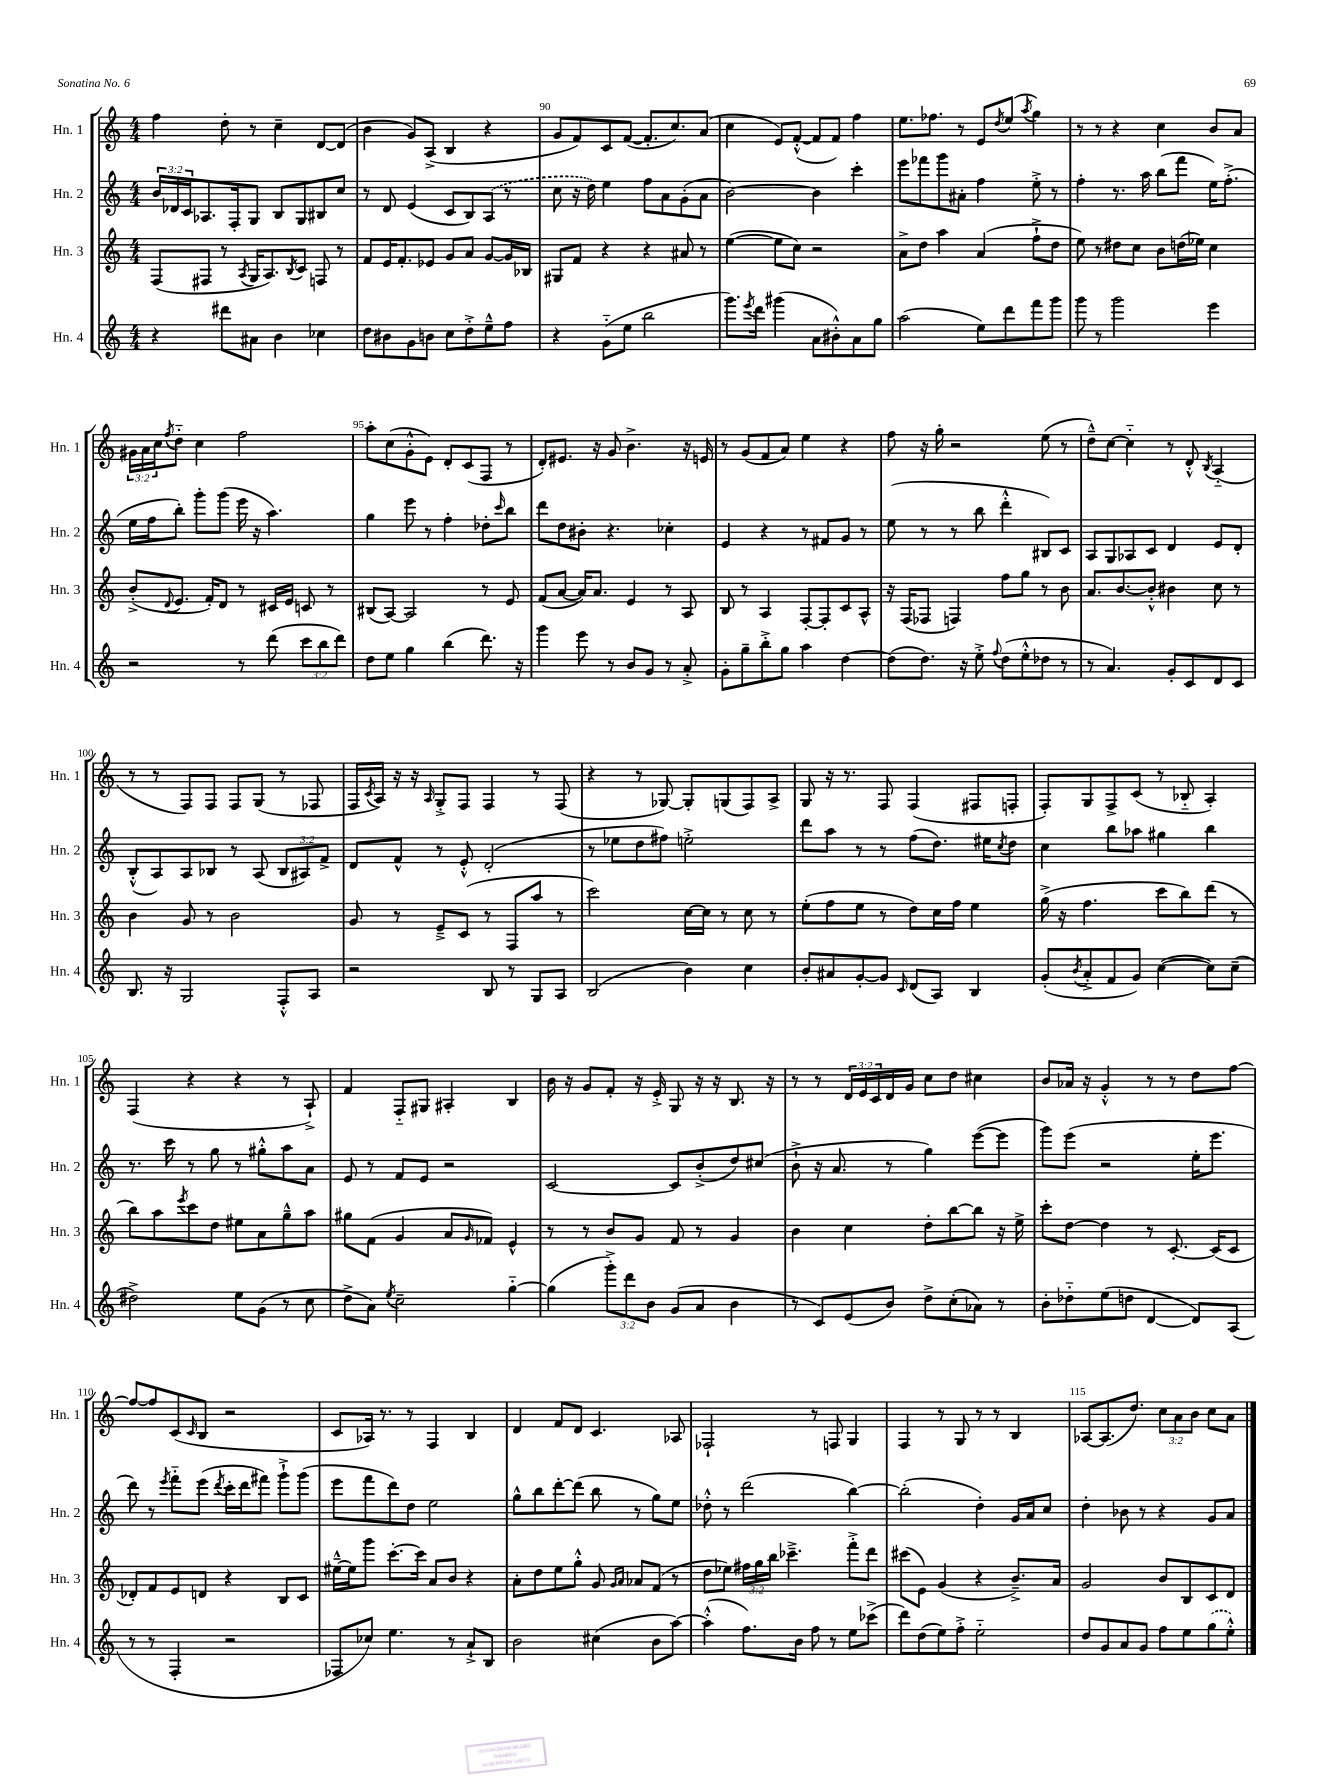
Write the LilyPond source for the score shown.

<<
\new StaffGroup <<
\new Staff = "s0" \with { instrumentName = "Hn. 1" shortInstrumentName = "Hn. 1" } {
    \clef treble \key c \major \numericTimeSignature \time 4/4 \override Staff.TupletNumber.text = #tuplet-number::calc-fraction-text
    f''4 d''8-. r8 c''4-- d'8~ d'8( |
    b'4 g'8) a8->( b4 r4 |
    g'8 f'8) c'8 f'8~( f'8.-. c''8.) a'8( |
    c''4 e'8) f'8~-.-^( f'8 f'8) f''4 |
    e''8. fes''8. r8 e'8 \acciaccatura { d''8 } e''8( \acciaccatura { a''8 } g''4) |
    r8 r8 r4 c''4 b'8 a'8 |
    \tuplet 3/2 { gis'16 a'16 c''16 } \acciaccatura { f''8 } d''8-_ c''4 f''2 |
    a''8-. c''8( g'8-.-^ e'8) d'8-. c'8( f8 r8 |
    d'8-.) eis'8. r16 g'8 b'4.-> r16 e'16 |
    r8 g'8( f'8 a'8) e''4 r4 |
    f''8 r16 g''16-. r2 e''8( r8 |
    d''8---^) c''8~ c''4-_ r8 d'8-.-^ \acciaccatura { b8 } a4-_( |
    r8 r8 f8) f8 f8 g8( r8 fes8 |
    f16 \acciaccatura { c'8 } a16) r16 r16 \grace { a16 } g8-.-> f8 f4 r8 f8( |
    r4 r8 ges8~) ges8-. g8( f8) a8-> |
    g8 r16 r8. f8 f4( fis8 f8-. |
    f8-.) g8 f8-> c'8( r8 bes8-_ a4-.) |
    f4( r4 r4 r8 a8-!->) |
    f'4 f8-_ gis8 ais4-. b4 |
    b'16 r16 g'8 f'8-. r16 e'16-.-> g8 r16 r16 b8. r16 |
    r8 r8 \tuplet 3/2 { d'16 e'16 c'16 } d'16 g'16 c''8 d''8 cis''4 |
    b'8 aes'16 r16 g'4-.-^ r8 r8 d''8 f''8~ |
    f''8~ f''8 c'8( \grace { c'16 } b8 r2 |
    c'8 aes16) r8. r8 f4 b4 |
    d'4 f'8 d'8 c'4. aes8 |
    fes2-! r8 f8 g4 |
    f4 r8 g8 r8 r8 b4 |
    aes8~ aes8.( d''8.) \tuplet 3/2 { c''8 a'8 b'8 } c''8 a'8 \bar "|." |
}
\new Staff = "s1" \with { instrumentName = "Hn. 2" shortInstrumentName = "Hn. 2" } {
    \clef treble \key c \major \numericTimeSignature \time 4/4 \override Staff.TupletNumber.text = #tuplet-number::calc-fraction-text
    \tuplet 3/2 { b'16 des'16 c'16 } aes8. f16-. g8 b8 g8 bis8 c''8 |
    r8 d'8 e'4( c'8 b8) \once \slurDashed a8( r8 |
    c''8 r16 d''16) e''4 f''8 a'8 g'8-.( a'8 |
    b'2~) b'4 c'''4-. |
    e'''8 fes'''8 g'''8 ais'8-. f''4 e''8-.-> r8 |
    f''4-. r8. a''16 b''8( f'''8 e''16) f''8.-.->( |
    e''16 f''16 b''8-.) g'''8-. g'''8( e'''16 r16 a''4.) |
    g''4 e'''8 r8 f''4-. des''8-. \grace { c'''16 } b''8 |
    d'''8 d''8 bis'8-. r4. ces''4-. |
    e'4 r4 r8 fis'8 g'8 r8 |
    e''8( r8 r8 b''8 d'''4-.-^ bis8) c'8 |
    a8 g8 aes8 c'8 d'4 e'8 d'8-. |
    b8-.-^( a8) a8 bes8 r8 a8( \tuplet 3/2 { bes8 ais8) f'8-> } |
    d'8 f'8-^ r8 e'8-.-^ d'2-.( |
    r8 ees''8 d''8 fis''8) e''2-.-> |
    d'''8 a''8 r8 r8 f''8( d''8.) eis''16 \acciaccatura { c''8 } d''8 |
    c''4 b''8 aes''8 gis''4 b''4 |
    r8. c'''16 r8 g''8 r8 gis''8-.-^ a''8 a'8 |
    e'8 r8 f'8 e'8 r2 |
    c'2~ c'8 b'8-.->( d''8) cis''8( |
    b'8-!-> r16 a'8. r8 g''4) e'''8~( e'''8 |
    g'''8) e'''8( r2 e''16-. e'''8. |
    d'''8) r8 \acciaccatura { e'''8 } f'''8-_ e'''8( \acciaccatura { d'''8 } c'''16-. d'''16 fis'''8) g'''8-!-> g'''8( |
    e'''8 f'''8 d'''8) d''8 e''2 |
    g''8-^ b''8 d'''8~-. d'''8( b''8 r8 g''8) e''8 |
    des''8-.-^ r8 d'''2( b''4~) |
    b''2-.( d''4-.) g'16 a'16 c''8 |
    d''4-. bes'8 r8 r4 g'8 a'8 \bar "|." |
}
\new Staff = "s2" \with { instrumentName = "Hn. 3" shortInstrumentName = "Hn. 3" } {
    \clef treble \key c \major \numericTimeSignature \time 4/4 \override Staff.TupletNumber.text = #tuplet-number::calc-fraction-text
    f8( fis8 r8 \acciaccatura { a8 } g16 a8.) \acciaccatura { b8 } c'8 f8 r8 |
    f'8 e'16 f'8.-. ees'8 g'8 a'8 g'8~ g'16 bes16 |
    gis8 f'8 r4 r4 ais'8 r8 |
    e''4~( e''8 c''8) r2 |
    a'8-> d''8 a''4 a'4( f''8-!-> d''8 |
    e''8) r8 dis''8 c''8 b'8 d''16( ees''16) c''4 |
    b'8-.->( \appoggiatura { d'8 } e'8. f'16-.) d'8 r8 cis'16 e'16 c'8 r8 |
    bis8( a8~) a2 r8 e'8 |
    f'8( a'8~ a'16) a'8. e'4 r8 a8 |
    b8 r8 a4 f8~-. f8-. c'8 a8-^ |
    r16 f16( fes8 f4) f''8 g''8 r8 b'8 |
    a'8. b'8.~ b'8-.-^ bis'4 c''8 r8 |
    b'4 g'8 r8 b'2 |
    g'8 r8 e'8---> c'8( r8 f8 a''8 r8 |
    c'''2) c''16~ c''16 r8 c''8 r8 |
    e''8-.( f''8 e''8 r8 d''8) c''16 f''16 e''4 |
    g''16->( r16 f''4. c'''8 b''8) d'''8( r8 |
    b''8) a''8 \acciaccatura { e'''8 } c'''8 d''8 eis''8 a'8 g''8---^ a''8 |
    gis''8 f'8( g'4 a'8 \grace { g'16 } fes'8) e'4-^ |
    r8 r8 b'8 g'8 f'8 r8 g'4 |
    b'4 c''4 d''8-. b''8~ b''8 r16 e''16-> |
    c'''8-. d''8~ d''4 r8 c'8.~-. c'16( c'8 |
    des'8-.) f'8 e'8 d'8 r4 b8 c'8 |
    eis''16~---^ eis''16 g'''8 c'''8.~-. c'''16 a'8 b'8 r4 |
    a'8-. d''8 e''8 g''8-.-^ g'8 \grace { g'16 a'16 } aes'8 f'8( r8 |
    d''8 ees''8) \tuplet 3/2 { fis''16 g''16 b''16 } ces'''4.---> f'''8-.-> d'''8 |
    cis'''8( e'8) g'4( r4 b'8.--->) a'16 |
    g'2 b'8 b8 c'8 d'8 \bar "|." |
}
\new Staff = "s3" \with { instrumentName = "Hn. 4" shortInstrumentName = "Hn. 4" } {
    \clef treble \key c \major \numericTimeSignature \time 4/4 \override Staff.TupletNumber.text = #tuplet-number::calc-fraction-text
    r4 dis'''8 ais'8 b'4 ces''4 |
    d''8 bis'8 g'8 b'8 c''8 d''8-.-> e''8---^ f''8 |
    r4 g'8-_( e''8 b''2 |
    g'''8.) \acciaccatura { e'''8 } d'''16 gis'''4( a'8 bis'8-.-^) a'8 g''8 |
    a''2( e''8) d'''8 f'''8 g'''8 |
    g'''8 r8 g'''2 e'''4 |
    r2 r8 d'''8( \tuplet 3/2 { c'''8 b''8 d'''8) } |
    d''8 e''8 g''4 b''4( d'''8.) r16 |
    g'''4 e'''8 r8 b'8 g'8 r8 a'8-.-> |
    g'8-. g''8-- b''8-.-> g''8 a''4 d''4~ |
    d''8( d''8.) r16 e''8-.-> \appoggiatura { f''8 } d''8( e''8-.-^ des''8 r8 |
    r8 a'4.) g'8-. c'8 d'8 c'8 |
    b8. r16 g2 f8-.-^ a8 |
    r2 b8 r8 g8 a8 |
    b2( b'4) c''4 |
    b'8-. ais'8 g'8~-. g'8 \grace { c'16 } d'8( a8) b4 |
    g'8-.( \acciaccatura { b'8 } a'8-.-> f'8 g'8) c''4~( c''8) c''8--( |
    dis''2->) e''8 g'8( r8 c''8 |
    d''8-> a'8) \acciaccatura { e''8 } c''2-- g''4~-_ |
    g''4( \tuplet 3/2 { g'''8-.->) d'''8 b'8 } g'8( a'8 b'4 |
    r8 c'8) e'8( b'8) d''8-> c''8-.( aes'8) r8 |
    b'8-. des''8-_ e''8( d''8 d'4~ d'8) a8( |
    r8 r8 f4-. r2 |
    fes8 ces''8) e''4. r8 a'8-!-> b8 |
    b'2 cis''4( b'8 a''8~) |
    a''4-.-^( f''8.) b'16 f''8 r8 e''8 ces'''8->( |
    d'''8) d''8( e''8) f''8-.-> e''2-_ |
    d''8 g'8 a'8 g'8 f''8 e''8 \once \slurDashed g''8( e''8-.-^) \bar "|." |
}
>>
>>
\layout { \context { \Score currentBarNumber = #88 \override BarNumber.break-visibility = ##(#f #t #t) barNumberVisibility = #(every-nth-bar-number-visible 5) } }
